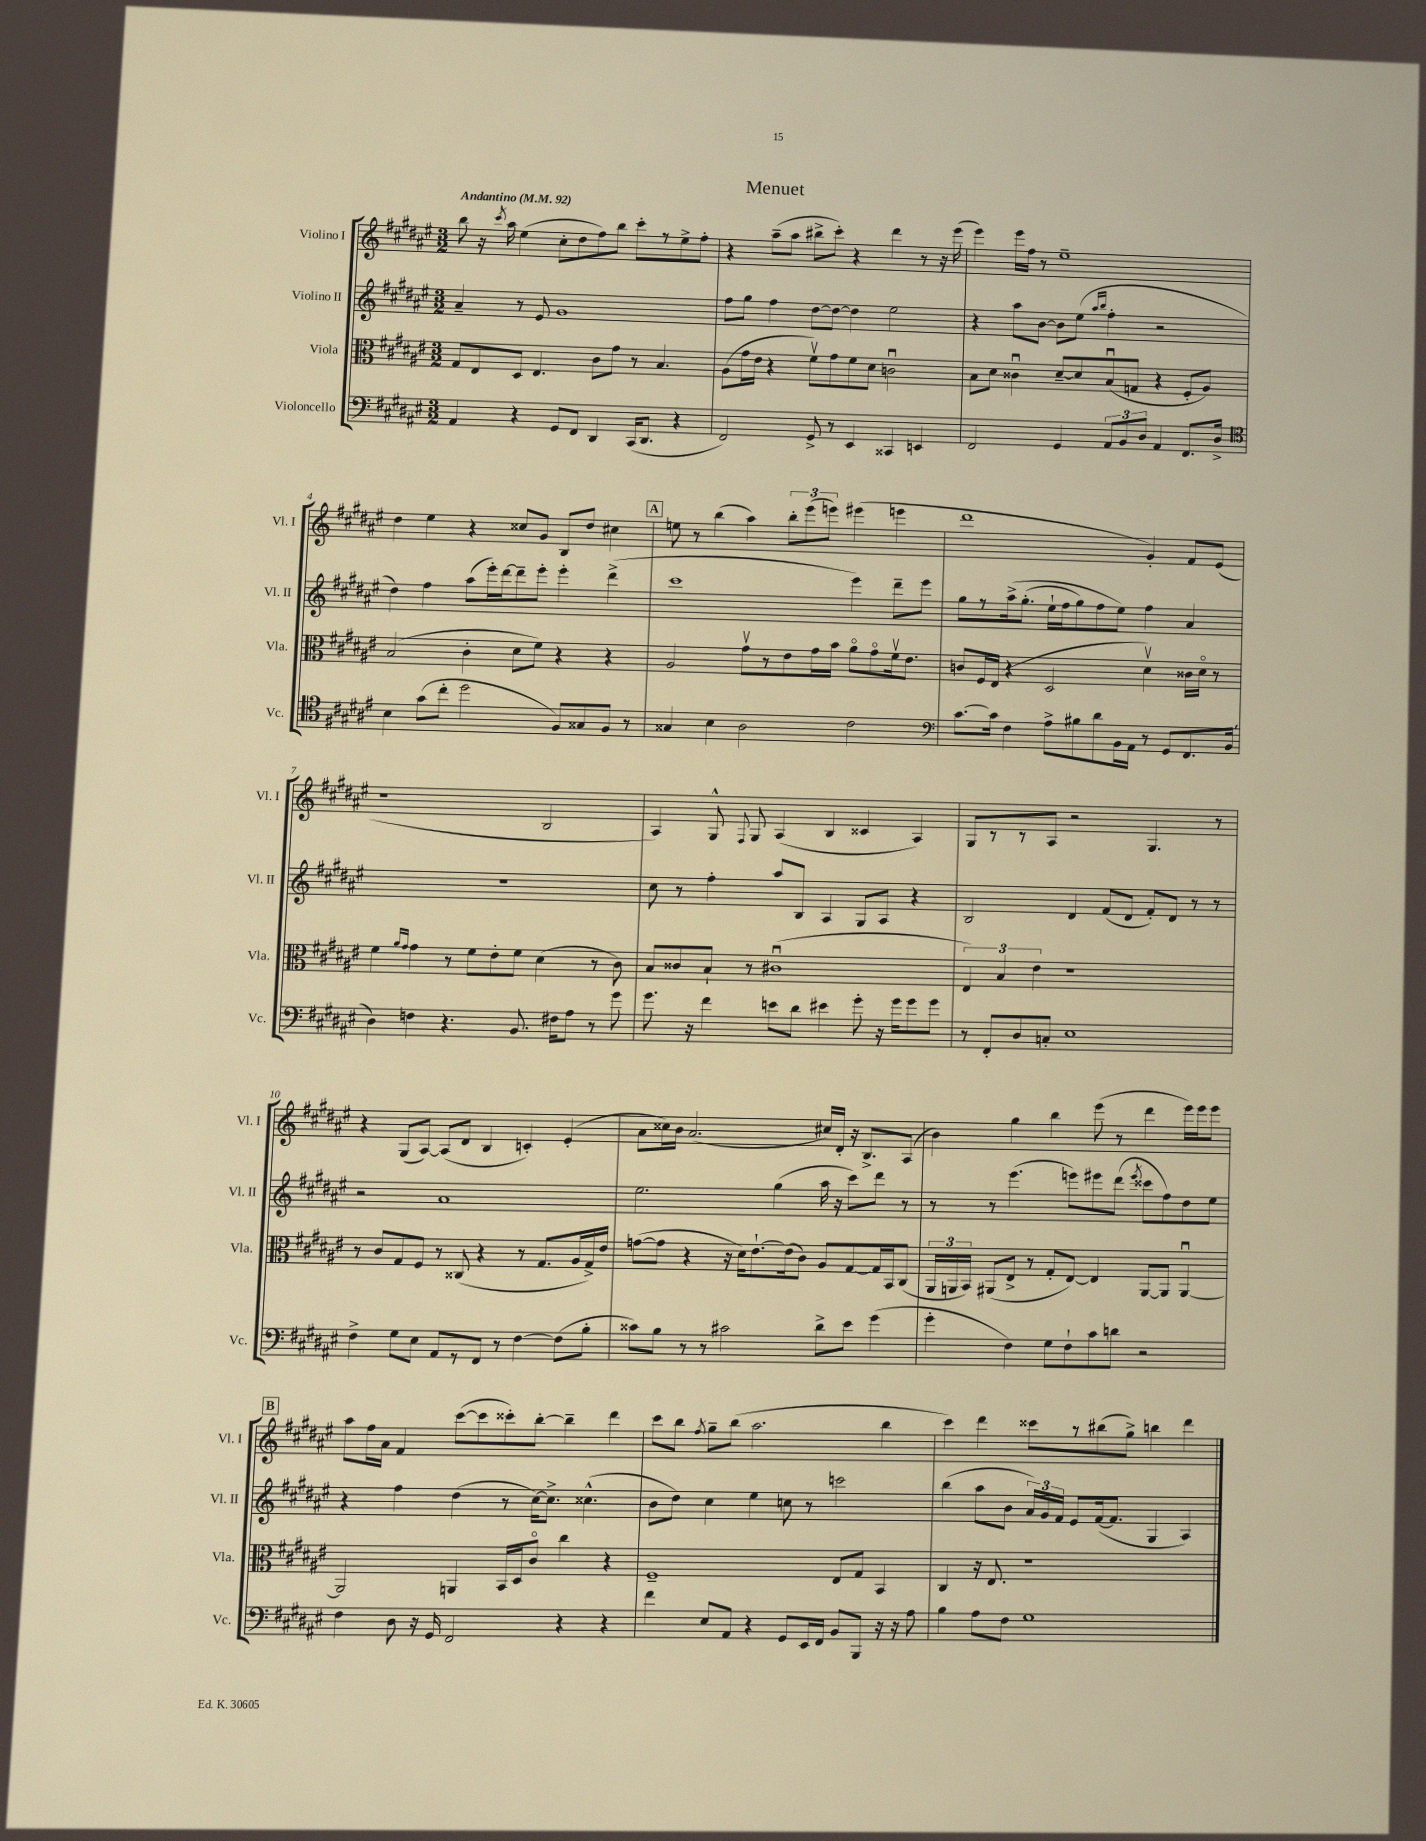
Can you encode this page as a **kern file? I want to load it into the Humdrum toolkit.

**kern	**kern	**kern	**kern
*staff4	*staff3	*staff2	*staff1
*clefF4	*clefC3	*clefG2	*clefG2
*k[f#c#g#d#a#e#]	*k[f#c#g#d#a#e#]	*k[f#c#g#d#a#e#]	*k[f#c#g#d#a#e#]
*M3/2	*M3/2	*M3/2	*M3/2
*MM92	*MM92	*MM92	*MM92
4AA#	8G#	4a#~	8bb
.	8E#	.	16r
.	.	.	8qccc#
.	.	.	16aa#
4r	8D#	8r	(4ee#
.	4.E#	8e#	.
8GG#	.	1g#	8cc#'
8FF#	.	.	8dd#
4DD#	8c#	.	8ff#)
.	8g#	.	8bb
(16CC#	8r	.	8ccc#'
8.DD#	.	.	.
.	4.B	.	8r
4r	.	.	8ee#^
.	.	.	8ff#'
=	=	=	=
2FF#)	(8A#	8ff#	4r
.	16g#	8gg#	.
.	16e#	.	.
.	4r	4ff#	(8aa#~
.	.	.	8aa#
8GG#^	8f#v)	[8dd#	8bb#^
8r	8g#	8dd#_	8ccc#')
4EE#	8f#	4dd#]	4r
.	8d#	.	.
4CC##	2cu	2ee#	4ddd#
4EE	.	.	8r
.	.	.	16r
.	.	.	(16eee#
=	=	=	=
2FF#	8B	4r	4eee#)
.	8d#	.	.
.	4c##u	8aa#	16eee#
.	.	.	16ff#
.	.	[8b	8r
4GG#	[8d#~	8b]	1ee#~
.	8d#]	(8ee#	.
.	.	16qqaa#	.
.	.	16qqbb	.
12AA#	(8Bu	4ff#'	.
12BB	.	.	.
.	8G	.	.
12D#	.	.	.
4AA#	4r	2r	.
8.FF#	8F#'	.	.
.	8A#)	.	.
16D#^	.	.	.
=	=	=	=
*clefC4	*	*	*
4B	(2B	4dd#)	4dd#
(8g#	.	4ff#	4ee#
8cc#'	.	.	.
2dd#	4c#'	(8aa#	4r
.	.	16eee#')	.
.	.	[16ddd#	.
.	8d#	8ddd#~]	8cc##
.	8f#)	8eee#'	8g#
8F#)	4r	4eee#'	8B
8G##	.	.	8dd#
8F#	4r	(4ddd#^	4cc#
8r	.	.	.
=	=	=	=
4G##	2A#	1ccc#	8ee
.	.	.	8r
4B	.	.	(4bb
2A#	8g#v	.	4aa#)
.	8r	.	.
.	8e#	.	12bb'
.	.	.	(12eee#
.	16g#	.	.
.	.	.	12eee)
.	16b	.	.
2c#	8a#o	4eee#)	(4eee#
.	8g#o	.	.
.	16f#v	8ddd#~	4eee
.	8.e#	.	.
.	.	8eee#	.
=	=	=	=
*clefF4	*	*	*
[8.c#	8c	8gg#	1ddd#
.	16F#	8r	.
16c#]	(16E#	.	.
4F#	4r	&(16aa#^	.
.	.	(8.gg#'	.
8A#^	2D#	16ee#`	.
.	.	16ff#	.
8B#	.	8gg#)	.
8d#	.	8ff#	.
16BB	.	8ee#&)	.
16AA#	.	.	.
8r	4d#v)	4ff#	4g#')
8GG#	.	.	.
8.FF#	16c##	4a#	8f#
.	16d#o	.	.
.	8r	.	(8e#
(16BB	.	.	.
=	=	=	=
4D#)	4f#	1.r	1r
.	16qqa#	.	.
.	16qqg#	.	.
4F	4g#	.	.
4.r	8r	.	.
.	8f#	.	.
.	8e#'	.	.
8.BB	8f#	.	.
.	(4d#	.	2B
16F#	.	.	.
8A#	.	.	.
8r	8r	.	.
8g#	8c#)	.	.
=	=	=	=
8.g#	8B	8cc#	4A#)
.	8c##	8r	.
16r	.	.	.
4f#	8B`	4ff#'	8G#^^
.	.	.	8qqF#
.	8r	.	8G#
8e	(1c#u	8aa#	(4A#
8d#	.	8B	.
4e#	.	4A#	4B
8g#'	.	8G#	4c##
16r	.	8A#	.
16g#	.	.	.
8g#	.	4r	4A#)
8g#	.	.	.
=	=	=	=
8r	6E#)	2B	8G#
8FF#'	.	.	8r
.	6B	.	.
8D#	.	.	8r
.	6e#	.	.
8C'	.	.	8A#
1E#	1r	4d#	2r
.	.	(8f#	.
.	.	8d#	.
.	.	8f#')	4.G#
.	.	8d#	.
.	.	8r	.
.	.	8r	8r
=	=	=	=
4F#^	8r	2r	4r
.	8c#	.	.
8G#	8G#	.	(8G#
8E#	8F#	.	[8A#)
8AA#	8r	1a#	(8A#]
8r	(8C##	.	8d#
8FF#	4r	.	4B
8r	.	.	.
[4F#	8r	.	4c')
.	8.G#	.	.
(8F#]	.	.	(4e#'
.	16A#	.	.
8B'	16G#^)	.	.
.	16e#	.	.
=	=	=	=
8c##)	([8g	2.ee#	8a#
8B	8g]	.	16cc##)
.	.	.	16b
8r	4r	.	(2.a#
8r	.	.	.
2c#	16r	.	.
.	16d#)	.	.
.	[8.e#`	.	.
.	.	(4gg#	.
.	(16e#]	.	.
.	8c#)	.	.
8d#^	8A#	16aa#	16cc#)
.	.	16r	16d#'
8e#	[8G#	8ccc#)	16r
.	.	.	8.B^
(4g#	16G#]	8ddd#	.
.	16BB	.	.
.	(8C#	8r	(8A#
=	=	=	=
4g#'	24AA#	8r	4b)
.	24AA	.	.
.	24BB)	.	.
.	(8AA#	8r	.
4F#)	8E#^	(4.eee#	4gg#
.	8r	.	.
8G#	8G#'	.	4bb
8F#`	[8E#)	8eee)	.
8c#	4E#]	8eee#	(8eee#
8d	.	(8ddd#	8r
.	.	8qeee#	.
2r	[8AA#	8ccc##	4ddd#
.	8AA#]	8ff#)	.
.	[4AA#u	8dd#	16eee#)
.	.	.	16eee#
.	.	8ee#	8eee#
=	=	=	=
4F#	2AA#]	4r	8aa#
.	.	.	16ff#
.	.	.	16a#
8D#	.	4ff#	4f#
16r	.	.	.
16GG#	.	.	.
2FF#	4AA	(4dd#	([8ccc#
.	.	.	8ccc#]
.	16BB	8r	8ccc##')
.	16D#	.	.
.	8c#o	[16cc#)	[8bb'
.	.	8.cc#^]	.
4r	4cc#	.	4bb~]
.	.	(4.cc##^^	.
4r	4r	.	4ddd#
=	=	=	=
4f#	1F#~	8b	8ccc#
.	.	8dd#)	8bb
.	.	.	8qff#
8E#	.	4cc#	8gg#~
8AA#	.	.	(8bb
4r	.	4ee#	2.aa#
8GG#	.	8cc	.
16EE#	.	8r	.
16FF#	.	.	.
8BB	8E#	2ccc	.
8BBB	8G#	.	.
16r	4BB	.	4bb
16r	.	.	.
8A#	.	.	.
=	=	=	=
4B	4C#	(4bb	4ccc#)
8A#	16r	8aa#	4ddd#
.	8.E#	.	.
8F#	.	8b	.
1G#	1r	24a#)	8ccc##
.	.	24g#	.
.	.	24f#	.
.	.	8e#	8r
.	.	([16f#	(8bb#
.	.	8.f#]	.
.	.	.	8gg#^)
.	.	4G#	4bb
.	.	4A#)	4ddd#
==	==	==	==
*-	*-	*-	*-
